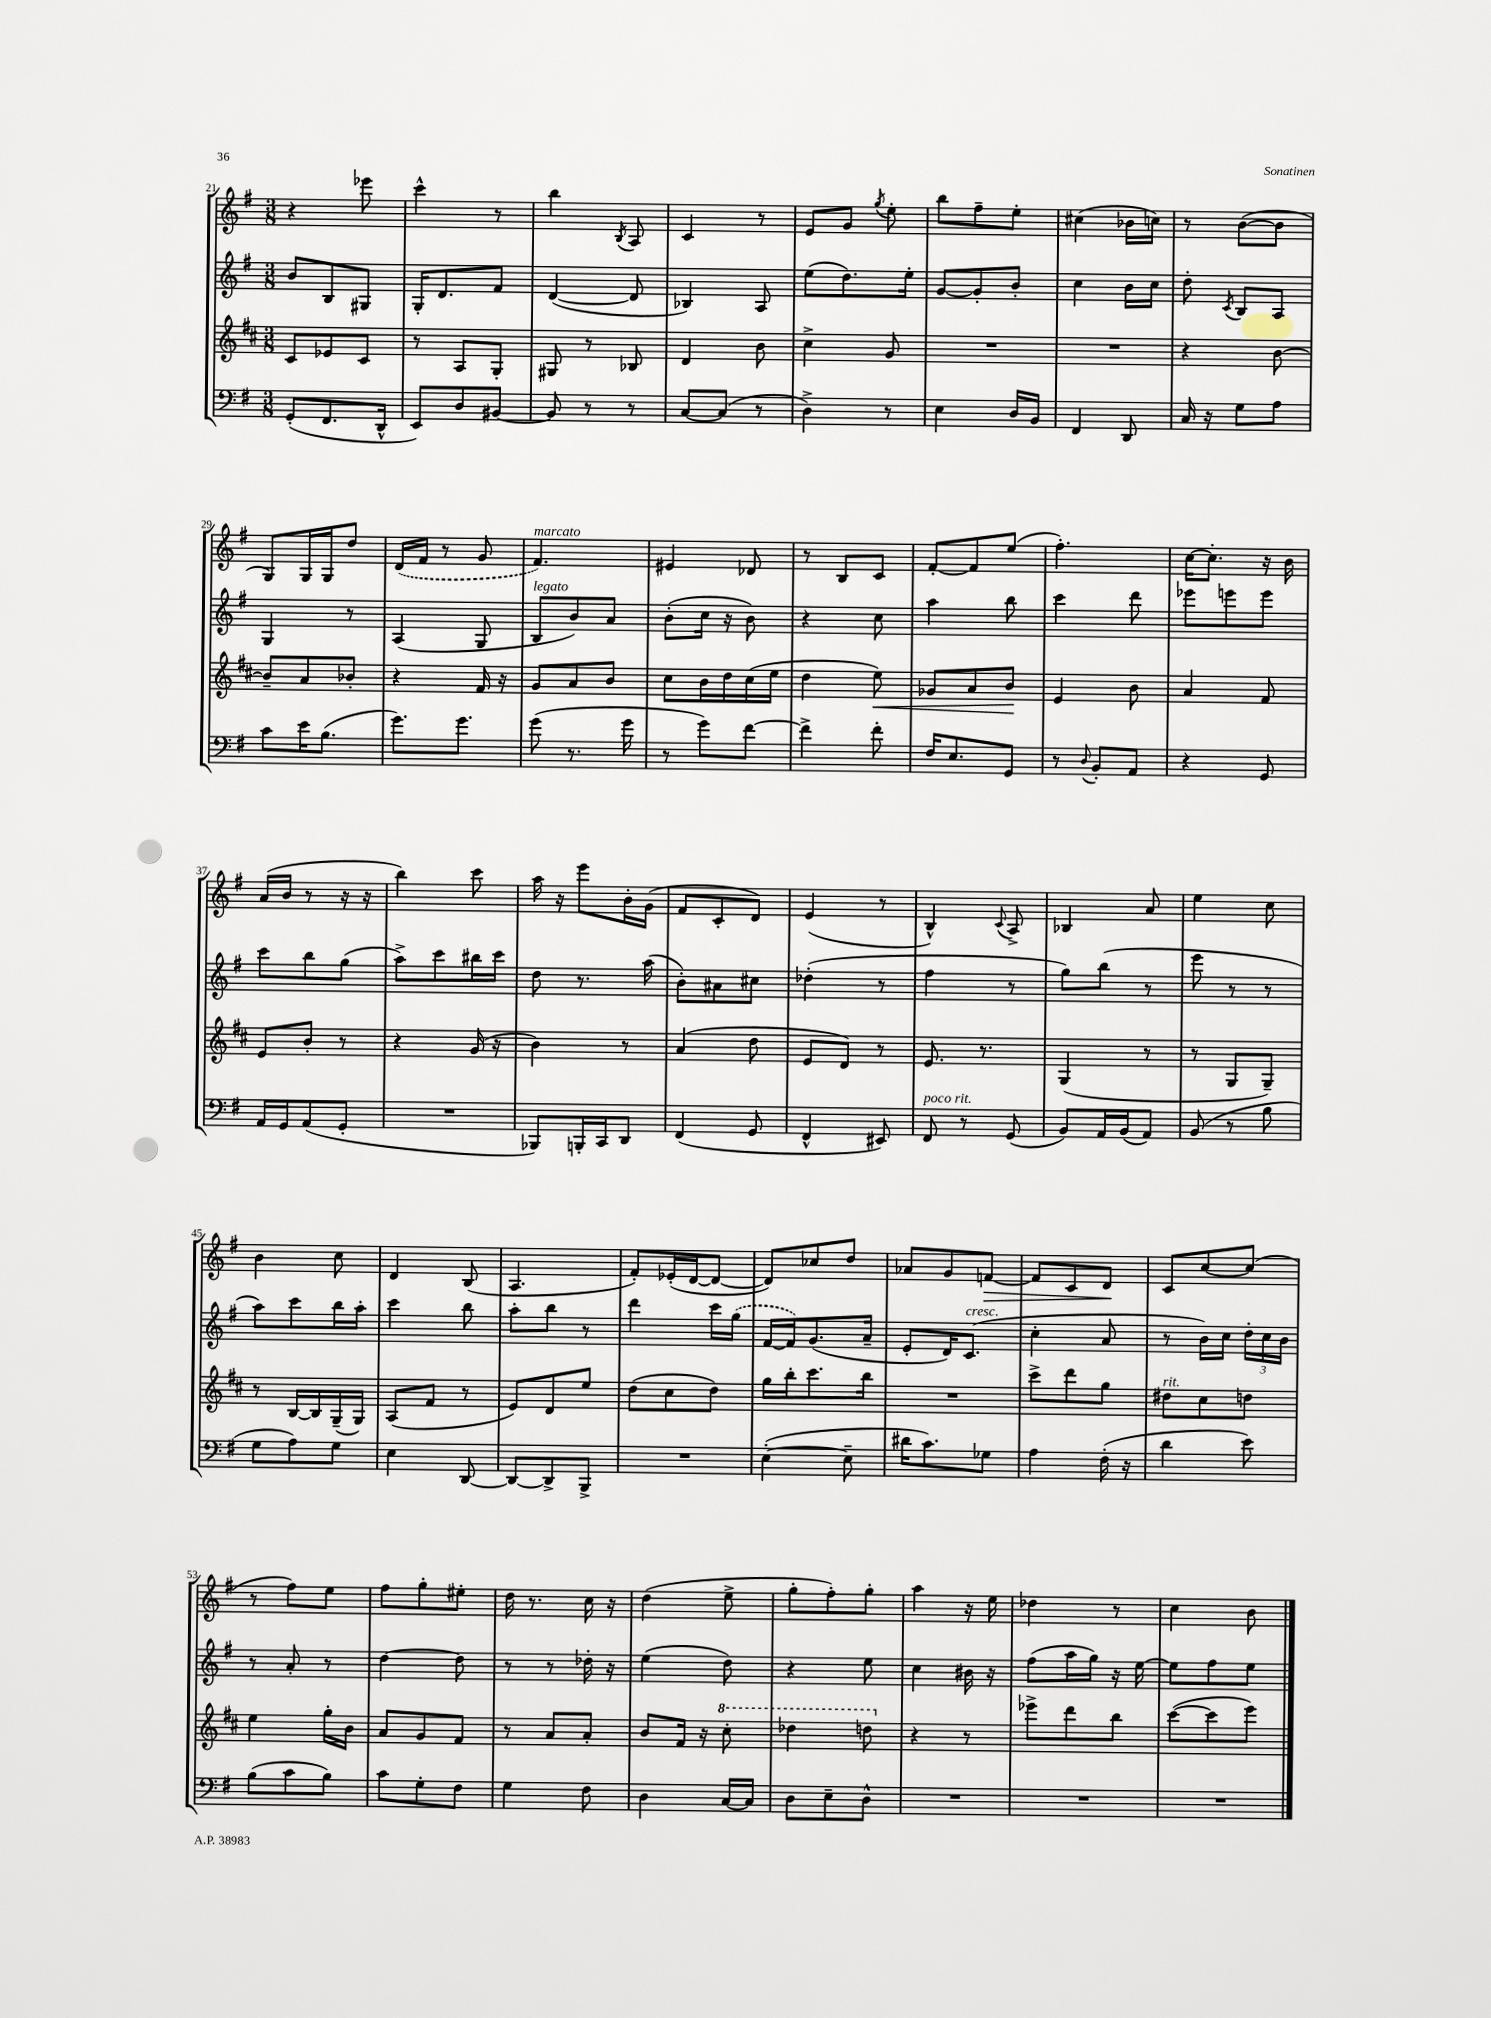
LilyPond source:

<<
\new StaffGroup <<
\new Staff = "s0" {
    \clef treble \key g \major \numericTimeSignature \time 3/8
    \autoBeamOff r4 ees'''8 |
    c'''4-^ r8 |
    b''4 \acciaccatura { b8 } a8 |
    c'4 r8 |
    e'8[ g'8] \acciaccatura { g''8 } e''8-. |
    b''8[ fis''8-- e''8]-. |
    cis''4( bes'16[ c''16]) |
    r8 b'8[~( b'8] |
    g8[) g16 g16 d''8] |
    \once \slurDashed d'16[( fis'16] r8 g'8 |
    fis'4.^\markup { \italic "marcato" }) |
    eis'4 des'8 |
    r8 b8[ c'8] |
    fis'8[~-. fis'8 e''8]( |
    fis''4.-.) |
    c''16[~ c''8.]-. r16 b'16 |
    a'16[( b'16] r8 r16 r16 |
    b''4) c'''8 |
    a''16 r16 e'''8[ b'16-. g'16]( |
    fis'8[ c'8-. d'8]) |
    e'4( r8 |
    b4-^) \appoggiatura { c'8 } a8-> |
    bes4 a'8 |
    e''4 c''8 |
    b'4 c''8 |
    d'4 b8( |
    a4. |
    fis'8[-.) ees'16-.( d'16~ d'8]~ |
    d'8[) ces''8 d''8] |
    aes'8[ g'8 f'8]~\> |
    f'8[ c'8 d'8]\! |
    c'8[ c''8~ c''8]( |
    r8 fis''8[) e''8] |
    fis''8[ g''8-. eis''8]-. |
    d''16 r8. c''16 r16 |
    d''4( e''8-> |
    g''8[-. fis''8-.) g''8]-. |
    a''4 r16 e''16 |
    des''4 r8 |
    c''4 b'8 \bar "|." |
}
\new Staff = "s1" {
    \clef treble \key g \major \numericTimeSignature \time 3/8
    \autoBeamOff b'8[ b8 gis8] |
    g16[-. d'8. fis'8] |
    d'4~( d'8 |
    bes4) a8 |
    e''8[( d''8.) e''16]-. |
    g'8[~ g'8-. b'8]-. |
    c''4 b'16[ c''16] |
    d''8-. \acciaccatura { c'8 } b8[ a8] |
    g4 r8 |
    a4( g8 |
    b8[^\markup { \italic "legato" } b'8) a'8] |
    b'8[-.( c''16] r16 b'8) |
    r4 c''8 |
    a''4 b''8 |
    c'''4 d'''8 |
    ees'''8[ e'''8 e'''8] |
    c'''8[ b''8 g''8]( |
    a''8[->) c'''8 bis''16 c'''16] |
    d''8 r8. a''16( |
    b'8[-.) ais'8 cis''8] |
    des''4-.( r8 |
    fis''4 r8 |
    g''8[) b''8]( r8 |
    e'''8 r8 r8 |
    a''8[) c'''8 b''16 a''16]-. |
    c'''4 b''8 |
    a''8[-. b''8] r8 |
    d'''4 c'''16[ \once \slurDashed g''16]( |
    fis'16[~ fis'16) g'8.( a'16]-- |
    e'8[-. d'16) c'8.]^\markup { \italic "cresc." }( |
    c''4-. a'8 |
    r8 b'16[) c''16] \tuplet 3/2 { d''16[-. c''16 b'16] } |
    r8 a'8-. r8 |
    d''4~ d''8 |
    r8 r8 des''16-. r16 |
    e''4( d''8) |
    r4 e''8 |
    c''4 bis'16 r16 |
    fis''8[( a''16 g''16]) r16 e''16~ |
    e''8[ fis''8 e''8] \bar "|." |
}
\new Staff = "s2" {
    \clef treble \key d \major \numericTimeSignature \time 3/8
    \autoBeamOff cis'8[ ees'8 cis'8] |
    r8 a8[ g8]-. |
    gis8 r8 bes8 |
    d'4 b'8 |
    cis''4-> g'8 |
    R4. |
    R4. |
    r4 b'8~ |
    b'8[-- a'8 bes'8]-. |
    r4 fis'16 r16 |
    g'8[ a'8 b'8] |
    cis''8[ b'16 d''16 cis''16( e''16] |
    d''4 e''8\<) |
    ges'8[ a'8 b'8]\! |
    e'4 b'8 |
    a'4 fis'8 |
    e'8[ b'8]-. r8 |
    r4 g'16( r16 |
    b'4) r8 |
    a'4( d''8 |
    e'8[ d'8]) r8 |
    e'8. r8. |
    g4( r8 |
    r8 g8[ g8]--) |
    r8 b16[~ b16 g16--( g16]) |
    a8[( fis'8] r8 |
    e'8[) d'8 e''8] |
    d''8[( cis''8 d''8]) |
    g''16[ b''16-. cis'''8. b''16] |
    R4. |
    cis'''8[-> d'''8 g''8] |
    dis''8[^\markup { \italic "rit." } cis''8 d''8] |
    e''4 g''16[-. b'16] |
    a'8[ g'8 fis'8] |
    r8 a'8[ a'8]-. |
    b'8[ fis'16] r16 \ottava #1 cis'''8-. |
    des'''4 d'''8 \ottava #0 |
    r4 r8 |
    ees'''8[-> d'''8 b''8] |
    cis'''8[~( cis'''8 e'''8]) \bar "|." |
}
\new Staff = "s3" {
    \clef bass \key g \major \numericTimeSignature \time 3/8
    \autoBeamOff g,8[-.( fis,8. d,16]-^ |
    e,8[) d8 bis,8]~ |
    bis,8 r8 r8 |
    c8[~ c8]( r8 |
    d4->) r8 |
    e4 d16[ b,16] |
    fis,4 d,8 |
    c16 r16 g8[ a8] |
    c'8[ e'16 b8.]( |
    g'8.[) g'8.] |
    g'8( r8. g'16 |
    r8 g'8[) fis'8]~ |
    fis'4-> fis'8-. |
    fis16[ e8. g,8] |
    r8 \appoggiatura { d8 } b,8[-. a,8] |
    r4 g,8 |
    a,16[ g,16 a,8( g,8]-. |
    R4. |
    bes,,8[) b,,16-. c,16 d,8] |
    fis,4( g,8 |
    fis,4-^ eis,8) |
    fis,8^\markup { \italic "poco rit." } r8 g,8( |
    b,8[) a,16 b,16( a,8]) |
    b,8( r8 b8 |
    g8[ a8) g8] |
    e4 d,8~ |
    d,8[~ d,8-> b,,8]-> |
    R4. |
    e4~-.( e8-- |
    dis'16[ c'8.) ges8] |
    a4 fis16-.( r16 |
    d'4 e'8) |
    b8[( c'8 b8]) |
    c'8[ g8-. fis8] |
    g4 fis8 |
    d4 c16[~ c16] |
    d8[ e8-- d8]-^ |
    R4. |
    R4. |
    R4. \bar "|." |
}
>>
>>
\layout { \context { \Score currentBarNumber = #21 } }
